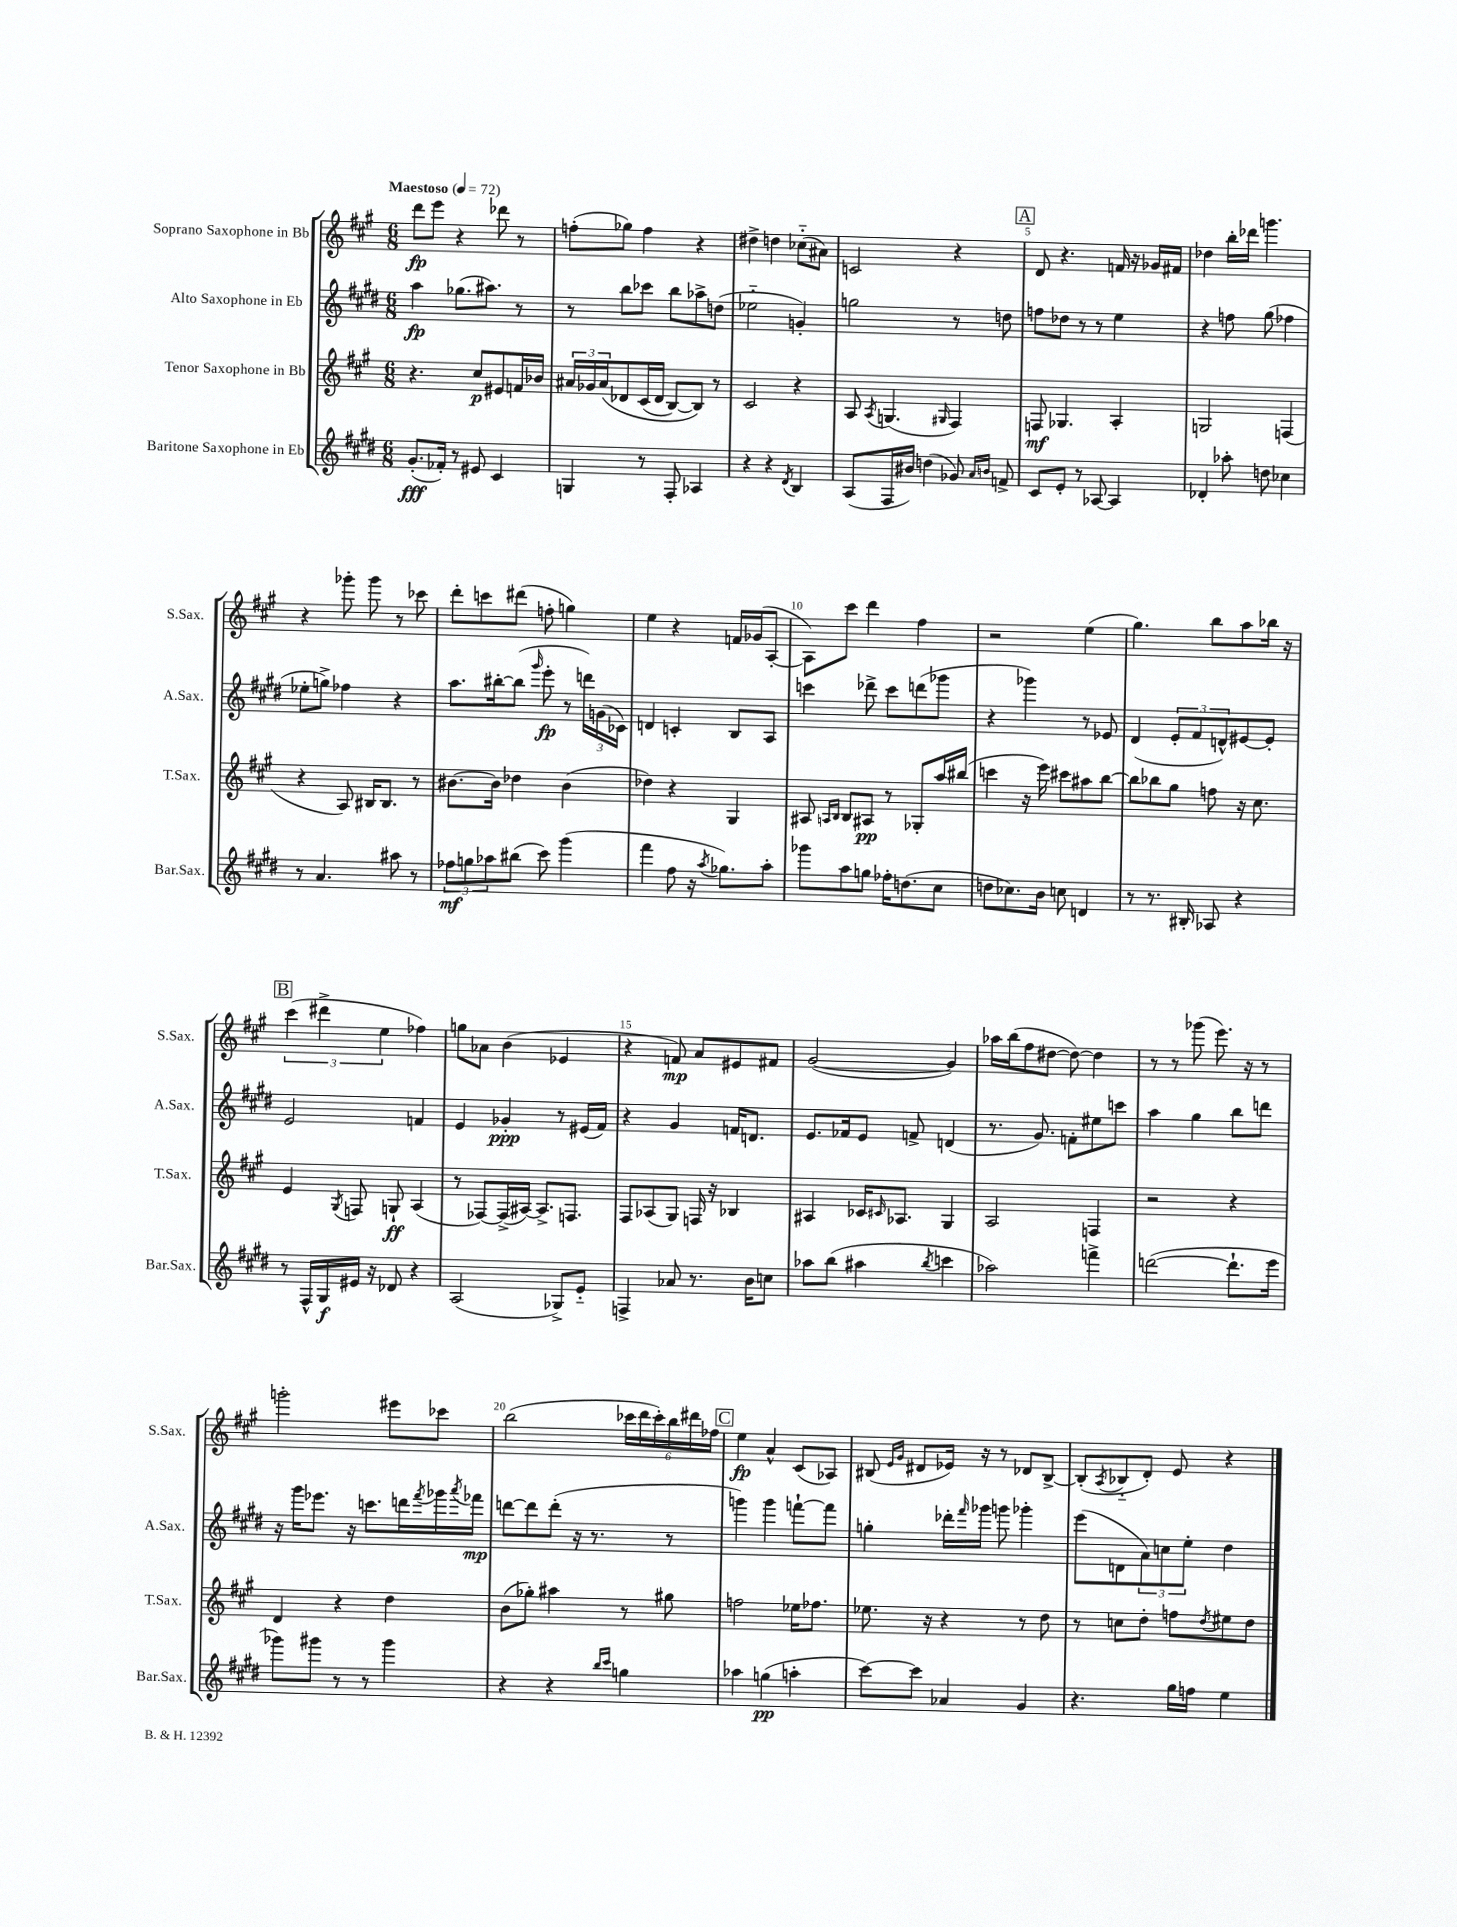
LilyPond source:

<<
\new StaffGroup <<
\new Staff = "s0" \with { instrumentName = "Soprano Saxophone in Bb" shortInstrumentName = "S.Sax." } {
    \clef treble \key a \major \numericTimeSignature \time 6/8 \tempo "Maestoso" 4 = 72
    d'''8\fp e'''8 r4 des'''8 r8 |
    f''8-.( ges''8) f''4 r4 |
    dis''4-> d''4 ces''8-_( ais'8) |
    c'2 r4 |
    \mark \markup { \box "A" } d'8 r4. f'16 r16 ges'16 fis'16 |
    des''4 b''16-. des'''16 g'''4. |
    r4 ges'''8-. ges'''8 r8 ces'''8 |
    d'''8-. c'''8 dis'''8( f''8-. g''4) |
    e''4 r4 f'16 ges'16( a8~-. |
    a8) cis'''8 d'''4 fis''4 |
    r2 e''4( |
    gis''4.) b''8 a''8 bes''16 r16 |
    \mark \markup { \box "B" } \tuplet 3/2 { cis'''4( dis'''4-> e''4 } fes''4) |
    g''8 aes'8 b'4( ees'4 |
    r4 f'8\mp) a'8 eis'8 fis'8 |
    gis'2~( gis'4) |
    aes''16 b''16( fis''8 dis''8~ dis''8~) dis''4 |
    r8 r8 ges'''8( e'''8.) r16 r8 |
    g'''2-. eis'''8 ces'''8 |
    b''2( \tuplet 6/4 { ces'''16 d'''16 ces'''16-.) b''16 dis'''16 fes''16 } |
    \mark \markup { \box "C" } e''4\fp a'4-^ cis'8( aes8) |
    bis8( \grace { e'16 gis'16 } dis'8 ees'16) r16 r8 des'8 bis8~-> |
    bis8-.( \acciaccatura { a8 } bes8-_ d'8-.) e'8 r4 \bar "|." |
}
\new Staff = "s1" \with { instrumentName = "Alto Saxophone in Eb" shortInstrumentName = "A.Sax." } {
    \clef treble \key e \major \numericTimeSignature \time 6/8
    a''4\fp ges''8.( ais''8.) r8 |
    r8 b''8 ces'''8 b''8 aes''8-> d''8( |
    ees''2-_ g'4-.) |
    g''2 r8 d''8 |
    \mark \markup { \box "A" } f''8 des''8 r8 r8 e''4 |
    r4 f''8 gis''8( fes''4 |
    ees''8-. g''8->) fes''4 r4 |
    a''8. bis''16~-. bis''8( \grace { gis'''16 } e'''8-.\fp r8 \tuplet 3/2 { d'''16) g'16( ces'16) } |
    d'4 c'4-. b8 a8 |
    c'''4 des'''8-> c'''8 d'''8( ges'''8 |
    r4 ges'''4) r8 ees'8 |
    dis'4( \tuplet 3/2 { e'8-. fis'8 d'8-^) } eis'8~ eis'8-. |
    \mark \markup { \box "B" } e'2 f'4 |
    e'4 ges'4-.\ppp r8 eis'16( fis'16) |
    r4 gis'4 f'16 d'8. |
    e'8. fes'16 e'8 f'8-> d'4( |
    r8. gis'8.) f'8-. eis''8 c'''8 |
    a''4 gis''4 b''8 d'''8 |
    r16 gis'''16 ees'''8. r16 c'''8. d'''16 \acciaccatura { fis'''8 } ges'''16 \acciaccatura { a'''8 } fes'''16\mp |
    d'''8~ d'''8 d'''8-.( r16 r8. r8 |
    \mark \markup { \box "C" } g'''4) g'''4 f'''8~-! f'''8 |
    g''4-. des'''16-. \grace { fis'''16 } ges'''16 g'''8 ges'''4-. |
    e'''8( d'8 \tuplet 3/2 { a'8) c''8 e''8-. } dis''4 \bar "|." |
}
\new Staff = "s2" \with { instrumentName = "Tenor Saxophone in Bb" shortInstrumentName = "T.Sax." } {
    \clef treble \key a \major \numericTimeSignature \time 6/8
    r4. cis''8\p eis'8 f'16 bes'16 |
    \tuplet 3/2 { ais'16 ges'16 ais'16\( } des'8 cis'16( des'16 b8~) b8\) r8 |
    cis'2 r4 |
    a8 \acciaccatura { a8 } g4.( \grace { gis16 } fis4) |
    \mark \markup { \box "A" } f8\mf ges4. a4-. |
    g2 f4( |
    r4 a8) bis16 bis8. r8 |
    bis'8.~ bis'16 des''4 bis'4( |
    des''4) r4 gis4 |
    ais8 \grace { a16 b16 } b8 ais8\pp r8 ges8-. a''16 bis''16( |
    c'''4 r16 e'''16) cis'''8 ais''8 b''8~ |
    b''8 bes''8 gis''8 f''8 r16 cis''8. |
    \mark \markup { \box "B" } e'4 \acciaccatura { gis8 } f8 g8-!\ff a4( |
    r8 fes8~) fes16->( ais16~) ais8.-> f8. |
    fis8 aes8( gis8) f16 r16 bes4 |
    ais4 ces'16 \grace { cis'16 } aes8. gis4 |
    a2 f4 |
    r2 r4 |
    d'4 r4 d''4 |
    b'8( ges''8-.) ais''4 r8 gis''8 |
    \mark \markup { \box "C" } f''2 ees''16 fes''8. |
    ees''8. r16 r4 r8 d''8 |
    r8 c''8 d''8-. f''8 \acciaccatura { d''8 } eis''8 d''8 \bar "|." |
}
\new Staff = "s3" \with { instrumentName = "Baritone Saxophone in Eb" shortInstrumentName = "Bar.Sax." } {
    \clef treble \key e \major \numericTimeSignature \time 6/8
    gis'8.-.\fff( fes'16-.) r8 eis'8 cis'4 |
    g4 r8 fis8-. aes4 |
    r4 r4 \acciaccatura { dis'8 } b4 |
    a8( fis16 bis'16) d''4( ges'8) \grace { a'16 b'16 } f'8-> |
    \mark \markup { \box "A" } cis'8 e'8-. r8 aes8~ aes4 |
    des'4-. aes''8-. d''8 ces''4 |
    r8 a'4. ais''8 r8 |
    \tuplet 3/2 { fes''8\mf g''8 aes''8 } bis''8( cis'''8) gis'''4( |
    fis'''4 fis''8 r16 \acciaccatura { a''8 } ges''8.) a''8-. |
    ges'''8 a''8 g''8 fes''16-. d''8.( cis''8 |
    d''8 ces''8.) b'16 c''8 d'4 |
    r8 r8. bis16-. aes8 r4 |
    \mark \markup { \box "B" } r8 fis16-^ gis16\f eis'16 r16 des'8 r4 |
    a2( ges8->) e'8-_ |
    f4-> aes'8 r8. b'16 c''8 |
    aes''8 b''8( ais''4 \acciaccatura { b''8 } c'''4 |
    aes''2) f'''4-> |
    d'''2~( d'''8.-! e'''16 |
    ges'''8) gis'''8 r8 r8 gis'''4 |
    r4 r4 \grace { b''16 cis'''16 } g''4 |
    \mark \markup { \box "C" } aes''4 g''4\pp( a''4-. |
    cis'''8~) cis'''8 aes'4 gis'4 |
    r4. gis''16 f''16 e''4 \bar "|." |
}
>>
>>
\layout { \context { \Score \override BarNumber.break-visibility = ##(#f #t #t) barNumberVisibility = #(every-nth-bar-number-visible 5) } }
